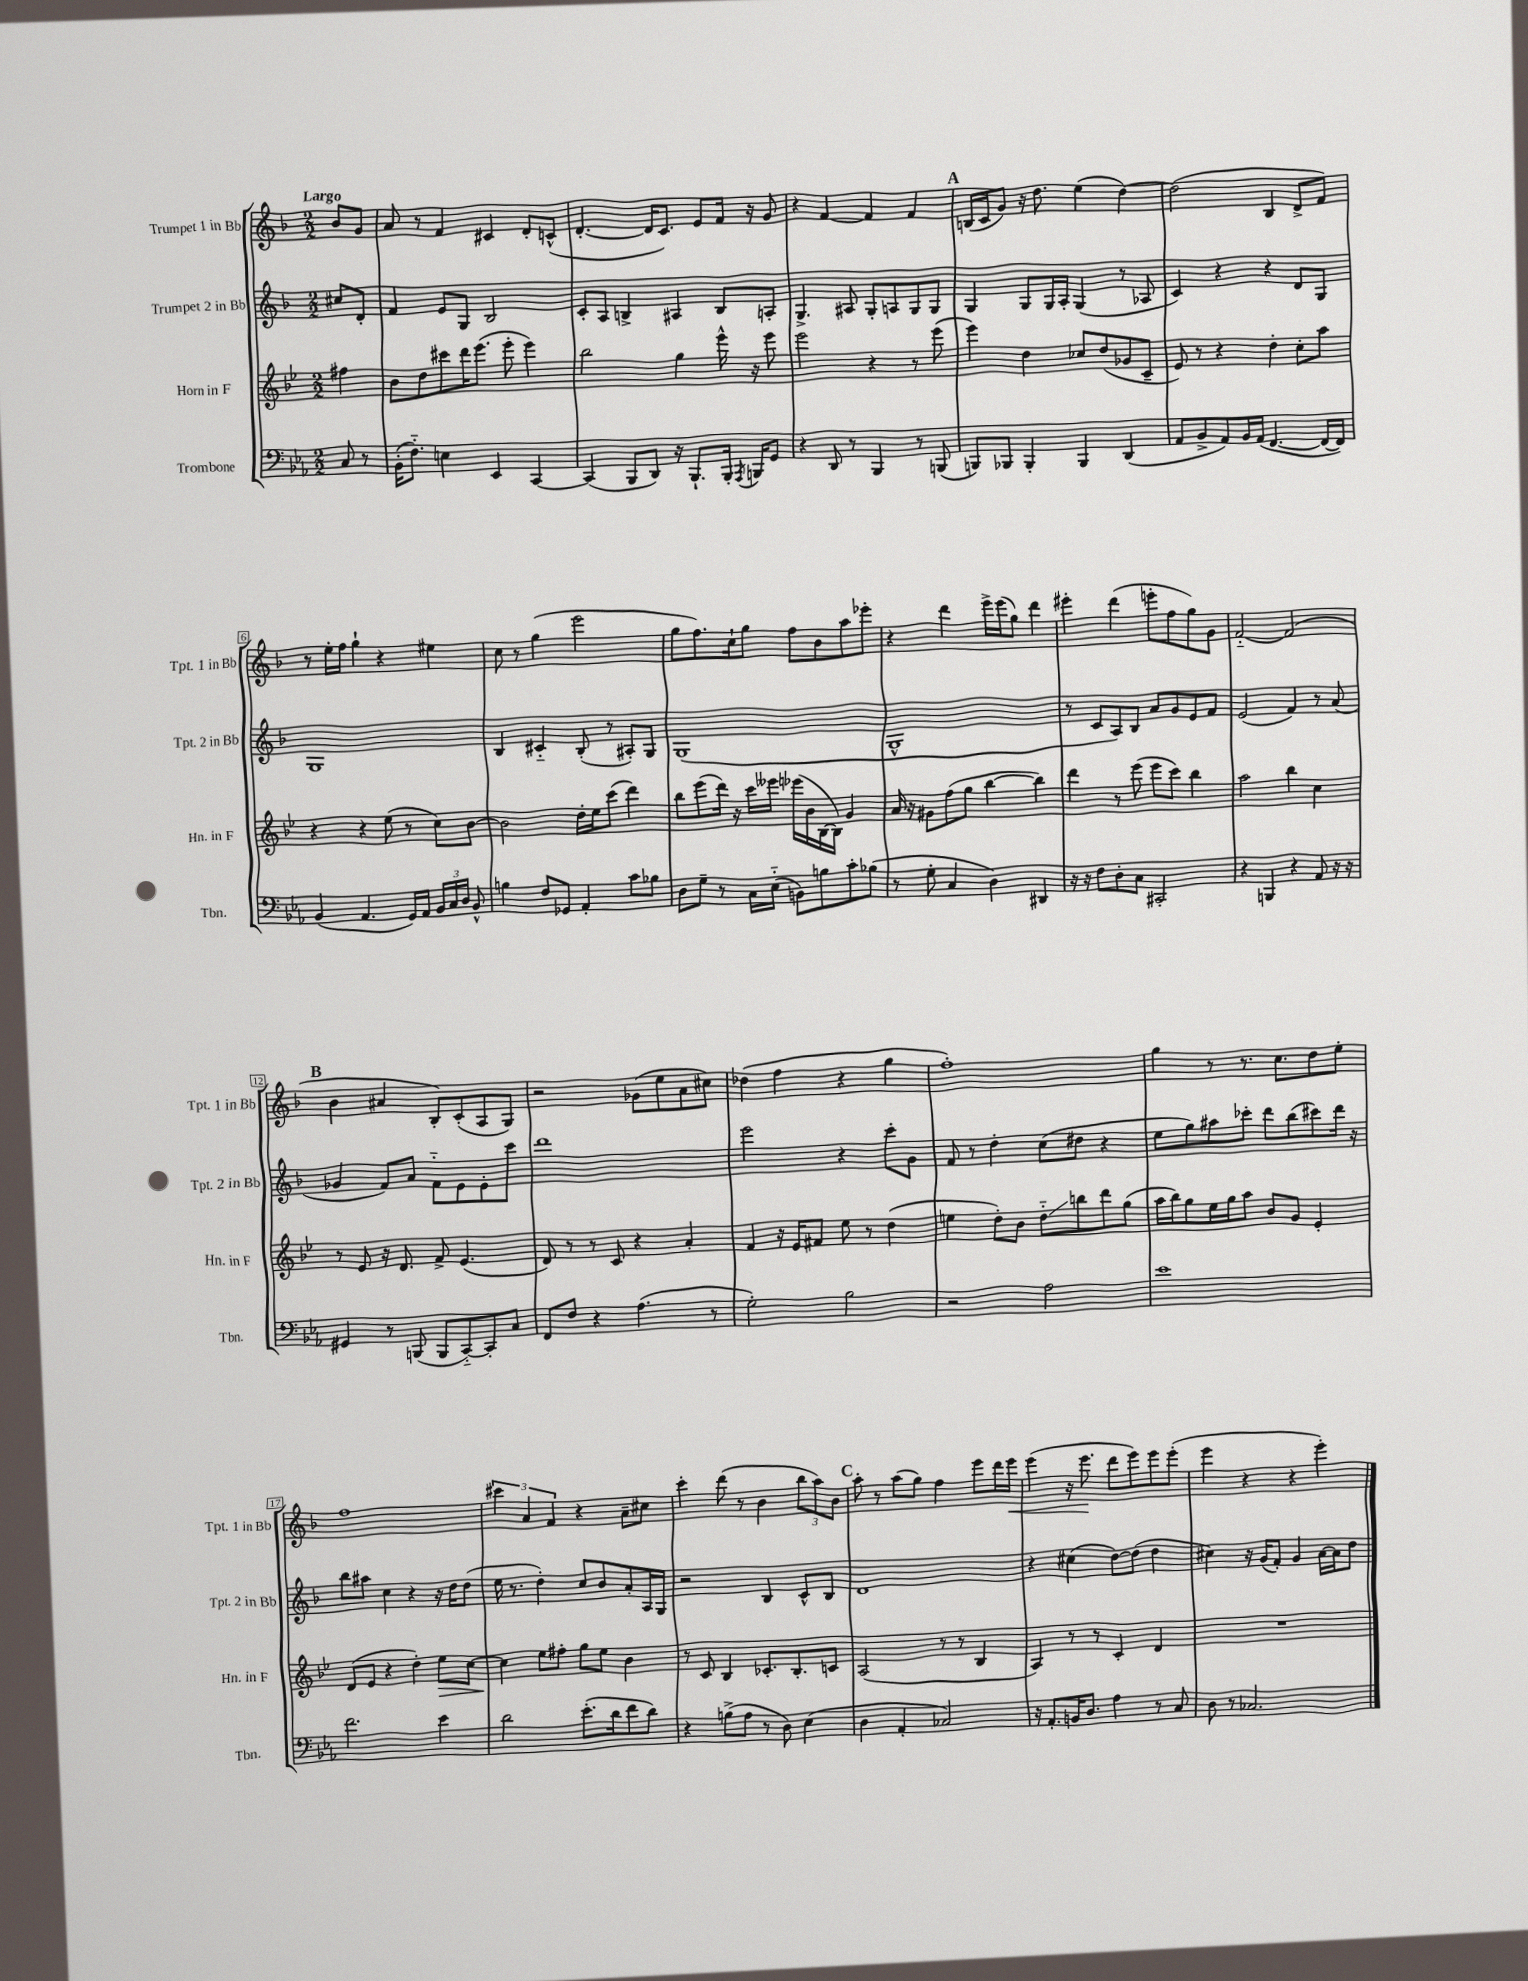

**kern	**kern	**kern	**kern
*staff4	*staff3	*staff2	*staff1
*clefF4	*clefG2	*clefG2	*clefG2
*k[b-e-a-]	*k[b-e-]	*k[b-]	*k[b-]
*M2/2	*M2/2	*M2/2	*M2/2
8C	4ff#	8cc#	8b-
8r	.	8d'	8g
=	=	=	=
(16BB-'	8b-	4f	8a
8.F'~)	.	.	.
.	8dd	.	8r
4E	8ccc#	8e	4f
.	16ddd	8G	.
.	(8.eee-	.	.
4EE-	.	2B-	4c#
.	8eee-'	.	.
[4CC	4eee-)	.	8d'
.	.	.	(8c^^
=	=	=	=
(4CC]	2bb-	8c'	[4.d'
.	.	8A	.
8BBB-	.	4B^	.
8DD)	.	.	16d]
.	.	.	8.c)
16r	4gg	4A#	.
8.BBB-`	.	.	.
.	.	.	8e
16BBB-'	16eee-^^	8B	16f
8qAAA-	.	.	.
16BBB	16r	.	16r
8GG	8eee-	8A'	8g
=	=	=	=
4r	2eee-	4.G^	4r
8DD	.	.	[4f
8r	.	8A#	.
4BBB-	4r	8G'	4f]
.	.	8A	.
8r	8r	8G	4f
(8BBB	(8eee-	8G	.
=	=	=	=
8BBB)	4eee-)	4G	(16B
.	.	.	16c
8BBB-	.	.	8g)
4BBB-'	4dd	8G	16r
.	.	.	8.dd
.	.	16G	.
.	.	16A'	.
4BBB-	8cc-	(4G	(4ee
.	(8dd	.	.
(4DD	8g-	8r	[4dd)
.	8c~	8A-	.
=	=	=	=
8AA-	8e-)	4c)	(2dd]
8BB-^	8r	.	.
8AA-)	4r	4r	.
16BB-	.	.	.
(16AA-	.	.	.
[4.FF	4dd'	4r	4B-
.	8cc'	8d	8d^
16FF_	8aa	8G	8f)
16FF])	.	.	.
=	=	=	=
(4BB-	4r	1G	8r
.	.	.	16ee'
.	.	.	16ff
4.AA-	4r	.	4gg`
.	(8ee-	.	4r
16GG)	8r	.	.
16AA-	.	.	.
24BB-	8cc)	.	4ee#
24C	.	.	.
24D	.	.	.
8BB-^^	[8b-	.	.
=	=	=	=
4B	2b-]	4B-	8cc
.	.	.	8r
8F	.	4c#'~	(4gg
8GG-	.	.	.
4AA-'	16dd'	(8B-'	2eee
.	16ee-	.	.
.	(8ccc	8r	.
8c	4ddd)	8A#')	.
8B-	.	8G	.
=	=	=	=
8D	8bb-	(1G	8gg
8G~	(8eee-	.	8.ff)
8r	16ddd)	.	.
.	16r	.	16cc`
16C	16ccc	.	8gg
(16E-'~	16eee--	.	.
8BB)	(16eee-	.	8ff
.	16b-	.	.
8B	[16B-	.	8b-
.	16B-])	.	.
8c'	4g	.	8aa
(8B-	.	.	8eee-'
=	=	=	=
8r	16a	1G^^	4r
.	16r	.	.
8G'	8g#	.	.
4C	(8ff	.	4ddd
.	8gg	.	.
4D)	[4bb-	.	16eee^
.	.	.	(16eee
.	.	.	8gg)
4DD#	4bb-])	.	4ddd
=	=	=	=
16r	4ddd	8r	4eee#'
16r	.	.	.
8F	.	8c	.
8D'	8r	8A)	(4ddd
8C	(8eee-	8B-	.
2CC#'	8eee-	8a	8eee'
.	8ccc)	8g	8ff
.	4bb-	8e	8gg)
.	.	8f	8g
=	=	=	=
4r	2aa	(2e	[2f'~
4BBB	.	.	.
4r	4bb-	4f)	(2f]
8AA-	4cc	8r	.
16r	.	(8a	.
16r	.	.	.
=	=	=	=
4GG#	8r	4g-	4b-
.	8e-	.	.
8r	16r	8f)	4a#
.	8.d	.	.
(8BBB	.	8a	.
8BBB	8f^	8f'~	8B-')
[8CC'~)	(4.e-	8e	(8c'
8CC']	.	8e'	8A
8C	.	8ccc	8G)
=	=	=	=
8FF	8d)	1ddd	2r
8F	8r	.	.
4r	8r	.	.
.	8c	.	.
(4.A-	4r	.	(8g-
.	.	.	8ee
.	4a'	.	8a
8r	.	.	8cc#)
=	=	=	=
2G')	4f	2eee	(4dd-
.	16r	.	4ff
.	16e-	.	.
.	8f#	.	.
2B-	8ee-	4r	4r
.	8r	.	.
.	(4dd	8ccc'	4gg
.	.	8g	.
=	=	=	=
2r	4ee	8f	1ff')
.	.	8r	.
.	8dd')	4dd'	.
.	8b-	.	.
2A-	8dd'~	(8cc	.
.	8bb	8dd#	.
.	8ddd	4r	.
.	(8gg	.	.
=	=	=	=
1e-	16aa	8ee	4gg
.	16bb-)	.	.
.	8gg	8gg)	.
.	16ee-	8aa#	8r
.	16gg	.	.
.	8aa	8ccc-'	8.r
.	8b-	8ddd	.
.	.	.	8.cc
.	8g	(8bb-	.
.	4e-'	8ccc#)	8dd
.	.	16ddd	8ee'
.	.	16r	.
=	=	=	=
2.f	(8d	8bb-	1ff
.	8e-	8aa#	.
.	4r	4cc	.
.	4dd')	4r	.
4e-	8ee-	16r	.
.	.	16dd	.
.	[8cc	(8dd	.
=	=	=	=
2d	4cc]	16ee	6ccc#
.	.	8.r	.
.	.	.	6a
.	8ee-	4dd')	.
.	.	.	6f
.	8ff#'	.	.
(8.e-'	8gg	8cc	4r
.	8ee-	8b-	.
16d	.	.	.
8f	4b-	8a'	8a~
8d)	.	16A	8cc#
.	.	16G	.
=	=	=	=
4r	8r	2r	4ccc'
.	8c	.	.
(8B^	4B-	.	(8ddd
8A-	.	.	8r
8r	8.c-'	4B-	4b-
8D)	.	.	.
.	8.B-'	.	.
(4E-	.	8c^^	12bb-
.	.	.	12aa)
.	8c	8B-	.
.	.	.	12b-
=	=	=	=
4D	(2A	1d	8aa'
.	.	.	8r
4AA-'	.	.	(8aa
.	.	.	8gg)
2C-)	8r	.	4ff
.	8r	.	.
.	4B-	.	8eee
.	.	.	16ddd
.	.	.	16eee
=	=	=	=
16r	4A)	4r	(4eee
8.AA-'	.	.	.
16BB	8r	(4cc#	16r
8.D	.	.	8.eee
.	8r	.	.
4A-	4c'	[8dd)	8ddd
.	.	(8dd]	8eee)
8r	4d	4dd	8eee
8C	.	.	(8eee'
=	=	=	=
8D	1r	4cc#)	4eee
8r	.	.	.
2.C-	.	16r	4r
.	.	(16g	.
.	.	8f')	.
.	.	4g	4r
.	.	[16a	4eee')
.	.	16a]	.
.	.	8dd	.
==	==	==	==
*-	*-	*-	*-
